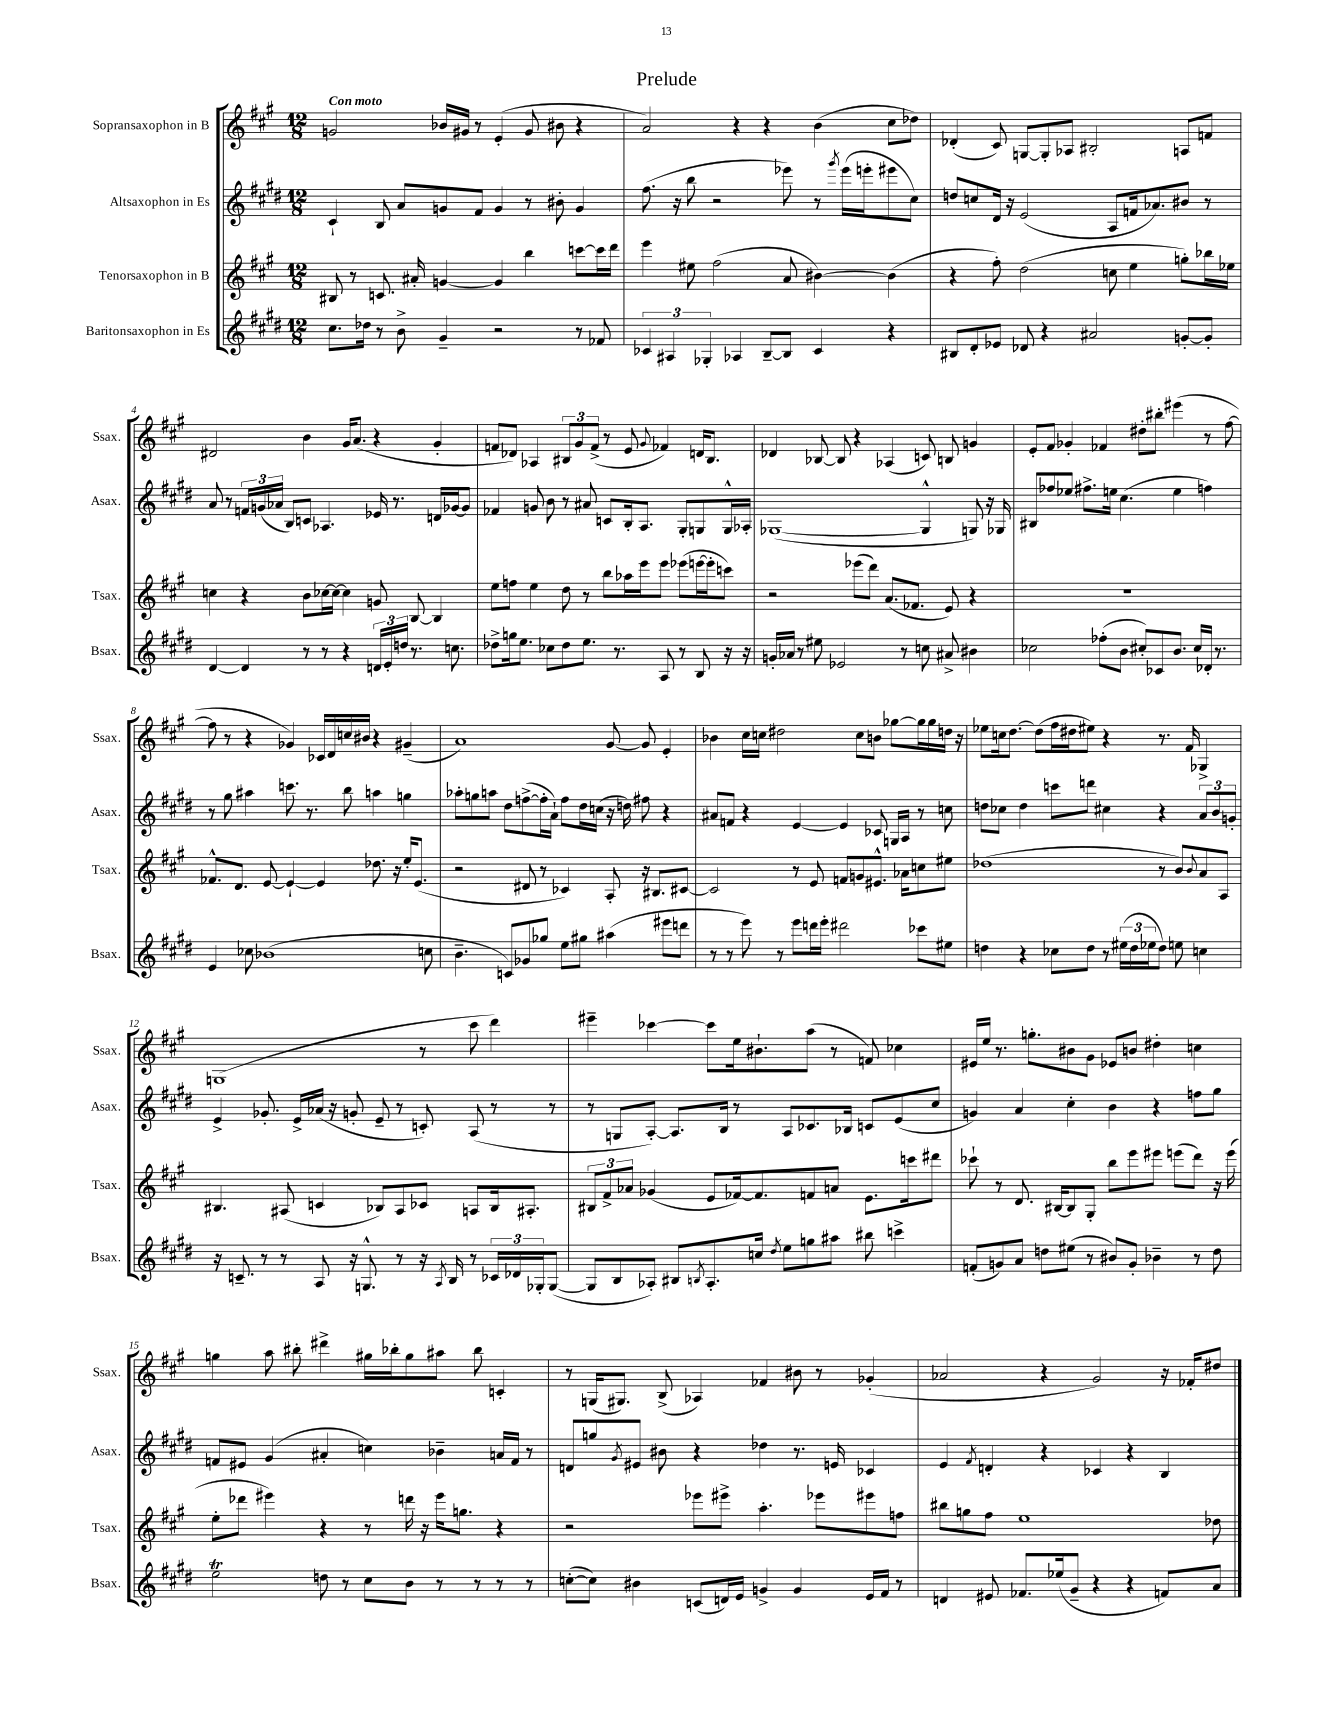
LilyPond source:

\header { title = "Prelude" }
<<
\new StaffGroup <<
\new Staff = "s0" \with { instrumentName = "Sopransaxophon in B" shortInstrumentName = "Ssax." } {
    \clef treble \key a \major \numericTimeSignature \time 12/8 \tempo "Con moto"
    g'2 bes'16 gis'16 r8 e'4-.( gis'8 bis'8 r4 |
    a'2) r4 r4 b'4( cis''8 des''8) |
    des'4-.( cis'8) g8~ g8-. aes8 bis2-. a8 f'8 |
    dis'2 b'4 gis'16 a'8.( r4 gis'4-. |
    f'8 des'8) aes4 \tuplet 3/2 { bis8 gis'8 f'8->( } r8 e'8 \appoggiatura { gis'8 } fes'4) d'16 bis8. |
    des'4 bes8~ bes8 r4 aes4( c'8) b8 g'4 |
    e'8-. fis'8 ges'4-. fes'4 dis''8-. bis''8-. eis'''4( r8 fis''8~ |
    fis''8 r8 r4 ges'4) ces'16 d'16 c''16 bis'16 r4 gis'4--( |
    a'1) gis'8~ gis'8 e'4-. |
    bes'4 cis''16 c''16 dis''2 c''8 b'8 ges''8~ ges''16 ges''16 d''16 r16 |
    ees''8 c''16 d''8.~ d''8( fis''16 dis''16 eis''8) r4 r8. fis'16 ges4-> |
    g1( r8 cis'''8 d'''4) |
    eis'''4-- ces'''4~ ces'''8 e''16 bis'8.-! a''8( r8 f'8) ces''4 |
    eis'16 e''16 r8. g''8.-. bis'8 gis'8 ees'8 b'8 dis''4-. c''4 |
    g''4 a''8 bis''8-. dis'''4-> gis''16 bes''16-. gis''8 ais''8 bes''8 c'4-. |
    r8 g16( gis8.) b8->( aes4) fes'4 bis'8 r8 ges'4-.( |
    aes'2 r4 gis'2) r16 fes'16-. dis''8 \bar "|." |
}
\new Staff = "s1" \with { instrumentName = "Altsaxophon in Es" shortInstrumentName = "Asax." } {
    \clef treble \key e \major \numericTimeSignature \time 12/8
    cis'4-! b8 a'8 g'8 fis'8 g'4 r8 bis'8-. g'4 |
    fis''8.( r16 b''8 r2 ees'''8) r8 \acciaccatura { gis'''8 } ees'''16( e'''16-. eis'''8 cis''8) |
    d''8 c''8 dis'16 r16 e'2( a8 f'16 aes'8.) bis'8 r8 |
    a'8 r8 \tuplet 3/2 { f'16 g'16( aes'16 } b8) c'8 aes4. ees'16 r8. d'16 ges'16~ ges'8 |
    fes'4 g'8 b'8 r8 ais'8 c'8 b16-. a8. gis8-. g8 g16-^ aes16-. |
    ges1~( ges4-^ g8) r16 ges16 |
    bis8 fes''8 ees''8 fis''8.-> e''16 cis''4.( e''4 f''4) |
    r8 gis''8 ais''4 c'''8. r8. b''8 a''4 g''4 |
    aes''8-. g''8 a''8 dis''8 f''8~->( f''16-. a'16-!) f''8 dis''16 c''16( r16 d''16) fis''8 r4 |
    ais'8 f'8 r4 e'4~ e'4 ces'8 g16 a16 r8 c''8 |
    d''8 ces''8 d''4 c'''8 d'''8 cis''4 r4 \tuplet 3/2 { a'8 b'8 g'8-. } |
    e'4-> ges'8.-. e'16-> aes'16( r16 g'8-. e'8-- r8 c'8-.) a8( r8 r8 |
    r8 g8 a8~-.) a8. b16 r8 a8 ces'8. bes16 c'8 e'8( cis''8 |
    g'4) a'4 cis''4-. b'4 r4 f''8 gis''8 |
    f'8 eis'8 gis'4( ais'4-. c''4) bes'4-- a'16 f'16 r8 |
    d'8 g''8 \acciaccatura { gis'8 } eis'8 bis'8 r4 des''4 r8. e'16 ces'4 |
    e'4 \acciaccatura { fis'8 } d'4-. r4 ces'4 r4 b4 \bar "|." |
}
\new Staff = "s2" \with { instrumentName = "Tenorsaxophon in B" shortInstrumentName = "Tsax." } {
    \clef treble \key a \major \numericTimeSignature \time 12/8
    bis8 r8 c'8. ais'16-. g'4~ g'4 b''4 c'''8~ c'''16 d'''16 |
    e'''4 eis''8 fis''2( a'8 bis'4~) bis'4( |
    r4 fis''8-.) d''2( c''8 e''4 g''8-.) bes''16 ees''16 |
    c''4 r4 b'8 ces''16~ ces''16~ ces''4 g'8 b8~ b4 |
    e''8 f''8 e''4 d''8 r8 b''8 aes''16 e'''16 e'''8 ees'''8( e'''16~ e'''16-. c'''8) |
    r2 ees'''8( d'''8) a'8.( fes'8. e'8) r4 |
    R1. |
    fes'8.-^ d'8. e'8~ e'4~-! e'4 des''8. r16 e''16-. e'8.( |
    r2 dis'8 r8 ces'4) a8-. r16 bis8. cis'8~ |
    cis'2 r8 e'8 f'8 g'8 eis'8.-^ aes'16 c''8 eis''8 |
    des''1( r8 b'8) \appoggiatura { b'8 } a'8 a8 |
    bis4. ais8( c'4 bes8) ais8 ces'8 a8 bes16 ais8.-. |
    \tuplet 3/2 { bis8 fis'8-> aes'8 } ges'4( e'8 fes'16~) fes'8. f'8 a'8 e'8. c'''16 dis'''8 |
    ces'''8-! r8 d'8. bis16~ bis8 gis8-. b''8 e'''8 eis'''8 e'''8( d'''8) r16 e'''16( |
    e''8-. des'''8 eis'''4) r4 r8 d'''16 r16 eis'''16 g''8. r4 |
    r2 ees'''8 eis'''8-> a''4.-. ees'''8 eis'''8 f''8 |
    bis''8 g''8 fis''8 e''1 des''8 \bar "|." |
}
\new Staff = "s3" \with { instrumentName = "Baritonsaxophon in Es" shortInstrumentName = "Bsax." } {
    \clef treble \key e \major \numericTimeSignature \time 12/8
    cis''8. des''16 r8 b'8-> gis'4-- r2 r8 fes'8 |
    \tuplet 3/2 { ces'4 ais4 ges4-. } aes4 b8~-- b8 ces'4 r4 |
    bis8 dis'8-. ees'8 des'8 r4 ais'2 g'8~-. g'8-. |
    dis'4~ dis'4 r8 r8 r4 \tuplet 3/2 { d'16 e'16-. d''16 } r8. c''8. |
    des''8-> g''16 e''8. ces''8 des''8 e''8. r8. a8 r8 b8 r16 r16 |
    g'16-. aes'16 r8 eis''8 ees'2 r8 c''8 ais'8-> bis'4 |
    ces''2 fes''8-.( b'8 cis''8-.) ces'8 b'8. cis''16 des'16-. r8. |
    e'4 ces''8 bes'1( c''8 |
    b'4.-- c'8) ges'8 ges''8 e''8 gis''8 ais''4( eis'''8 d'''8 |
    r8 r8 e'''8) r8 e'''8 d'''16 e'''16-. dis'''2 ces'''8 eis''8 |
    d''4 r4 ces''8 d''8 r8 \tuplet 3/2 { eis''16( d''16 ees''16 } d''8) e''8 c''4 |
    r16 c'8.-- r8 r8 a8 r16 g8.-^ r8 r16 \acciaccatura { a8 } b16 r8 \tuplet 3/2 { ces'16 des'16 ges16-. } ges8~( |
    ges8 b8 aes8-.) bis8 \acciaccatura { b8 } aes8.-. c''16 \acciaccatura { dis''8 } e''8 g''8 ais''8 bis''8 c'''4-> |
    f'8-.( g'8) a'8 d''8 eis''8( r8 bis'8) g'8-. bes'4-- r8 d''8 |
    e''2\trill d''8 r8 cis''8 b'8 r8 r8 r8 r8 |
    c''8~-.( c''8) bis'4 c'8( d'16) e'16 g'4-> g'4 e'16 fis'16 r8 |
    d'4 eis'8 fes'8. ees''16( gis'8-- r4 r4 f'8) a'8 \bar "|." |
}
>>
>>
